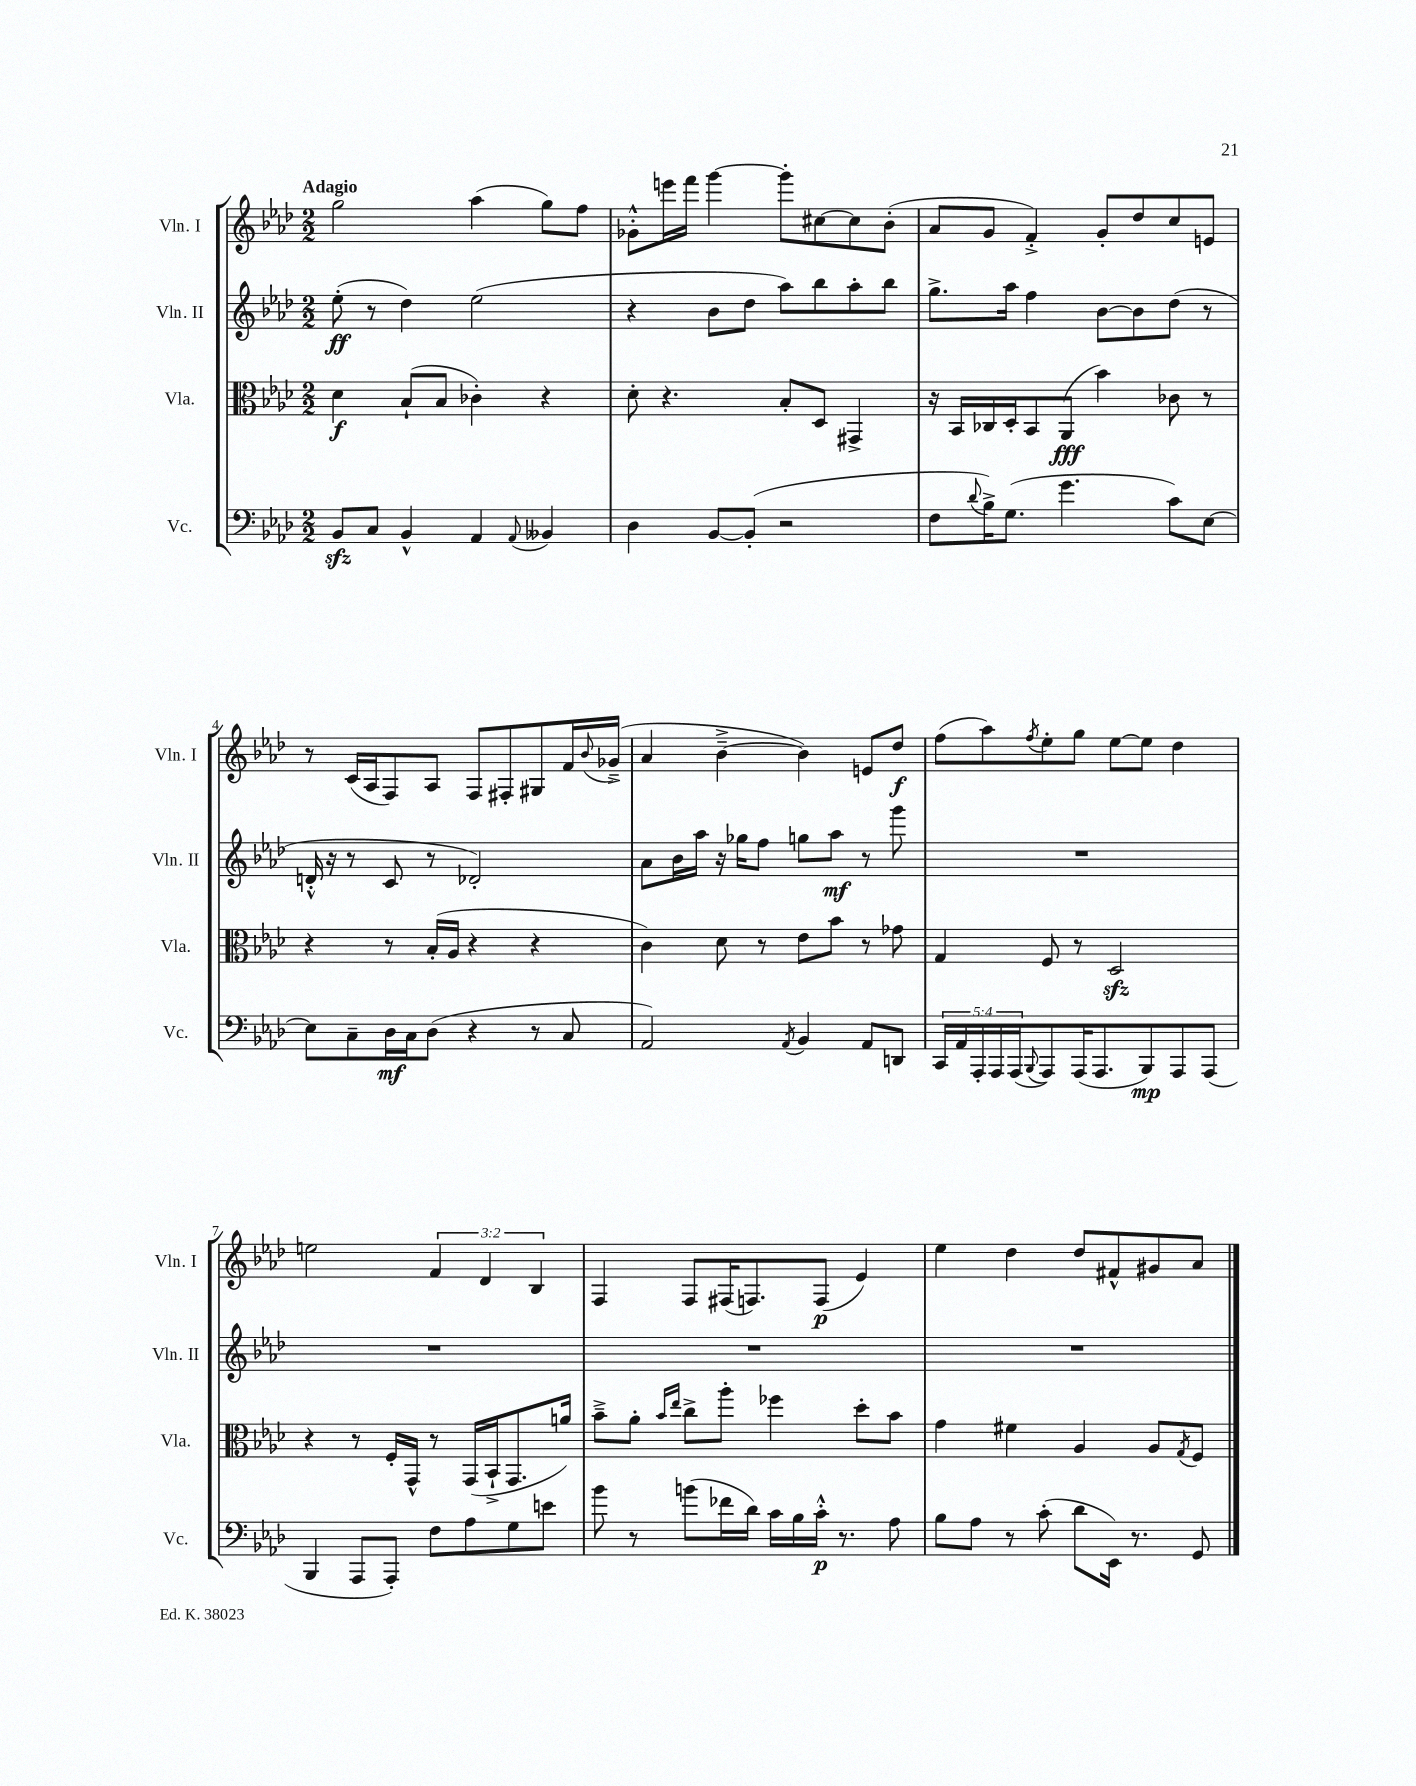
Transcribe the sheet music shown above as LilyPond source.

<<
\new StaffGroup <<
\new Staff = "s0" \with { instrumentName = "Vln. I" shortInstrumentName = "Vln. I" } {
    \clef treble \key aes \major \numericTimeSignature \time 2/2 \override Staff.TupletNumber.text = #tuplet-number::calc-fraction-text \tempo "Adagio"
    g''2 aes''4( g''8) f''8 |
    ges'8-.-^ e'''16 f'''16 g'''4~ g'''8-. cis''8~ cis''8 bes'8-.( |
    aes'8 g'8 f'4-.->) g'8-. des''8 c''8 e'8 |
    r8 c'16( aes16 f8) aes8 f8 fis8-. gis8 f'16 \appoggiatura { bes'8 } ges'16--->( |
    aes'4 bes'4~---> bes'4) e'8 des''8\f |
    f''8( aes''8) \acciaccatura { f''8 } ees''8-. g''8 ees''8~ ees''8 des''4 |
    e''2 \tuplet 3/2 { f'4 des'4 bes4 } |
    f4 f8 fis16( f8.) f8\p( ees'4) |
    ees''4 des''4 des''8 fis'8-^ gis'8 aes'8 \bar "|." |
}
\new Staff = "s1" \with { instrumentName = "Vln. II" shortInstrumentName = "Vln. II" } {
    \clef treble \key aes \major \numericTimeSignature \time 2/2
    ees''8-.\ff( r8 des''4) ees''2( |
    r4 bes'8 des''8 aes''8) bes''8 aes''8-. bes''8 |
    g''8.-> aes''16 f''4 bes'8~ bes'8 des''8( r8 |
    d'16-.-^ r16 r8 c'8 r8 des'2-.) |
    aes'8 bes'16 aes''16 r16 ges''16 f''8 g''8 aes''8\mf r8 g'''8 |
    R1 |
    R1 |
    R1 |
    R1 \bar "|." |
}
\new Staff = "s2" \with { instrumentName = "Vla." shortInstrumentName = "Vla." } {
    \clef alto \key aes \major \numericTimeSignature \time 2/2
    des'4\f bes8-!( bes8 ces'4-.) r4 |
    des'8-. r4. bes8-. des8 gis,4-> |
    r16 bes,16 ces16 des16-. bes,8 aes,8\fff( bes'4) ces'8 r8 |
    r4 r8 bes16-.( aes16 r4 r4 |
    c'4) des'8 r8 ees'8 bes'8 r8 ges'8 |
    g4 f8 r8 des2\sfz |
    r4 r8 f16-. g,16-^ r8 g,16( bes,16-!-> g,8. a'16) |
    bes'8---> aes'8-. \grace { bes'16 ees''16 } c''8-> aes''8-. fes''4 des''8-. bes'8 |
    g'4 fis'4 aes4 aes8 \acciaccatura { g8 } f8 \bar "|." |
}
\new Staff = "s3" \with { instrumentName = "Vc." shortInstrumentName = "Vc." } {
    \clef bass \key aes \major \numericTimeSignature \time 2/2 \override Staff.TupletNumber.text = #tuplet-number::calc-fraction-text
    bes,8\sfz c8 bes,4-^ aes,4 \appoggiatura { aes,8 } beses,4 |
    des4 bes,8~ bes,8-.( r2 |
    f8 \appoggiatura { des'8 } bes16->) g8.( g'4. c'8) ees8~ |
    ees8 c8-- des16\mf c16 des8( r4 r8 c8 |
    aes,2) \acciaccatura { aes,8 } bes,4 aes,8 d,8 |
    \tuplet 5/4 { c,16 aes,16 aes,,16-. aes,,16 aes,,16( } \appoggiatura { bes,,8 } aes,,8) aes,,16( aes,,8. bes,,8\mp) aes,,8 aes,,8( |
    bes,,4 aes,,8 aes,,8-.) f8 aes8 g8 e'8 |
    bes'8 r8 b'8( fes'16 des'16) c'16 bes16 c'16-.-^\p r8. aes8 |
    bes8 aes8 r8 c'8-.( des'8 ees,16) r8. g,8 \bar "|." |
}
>>
>>
